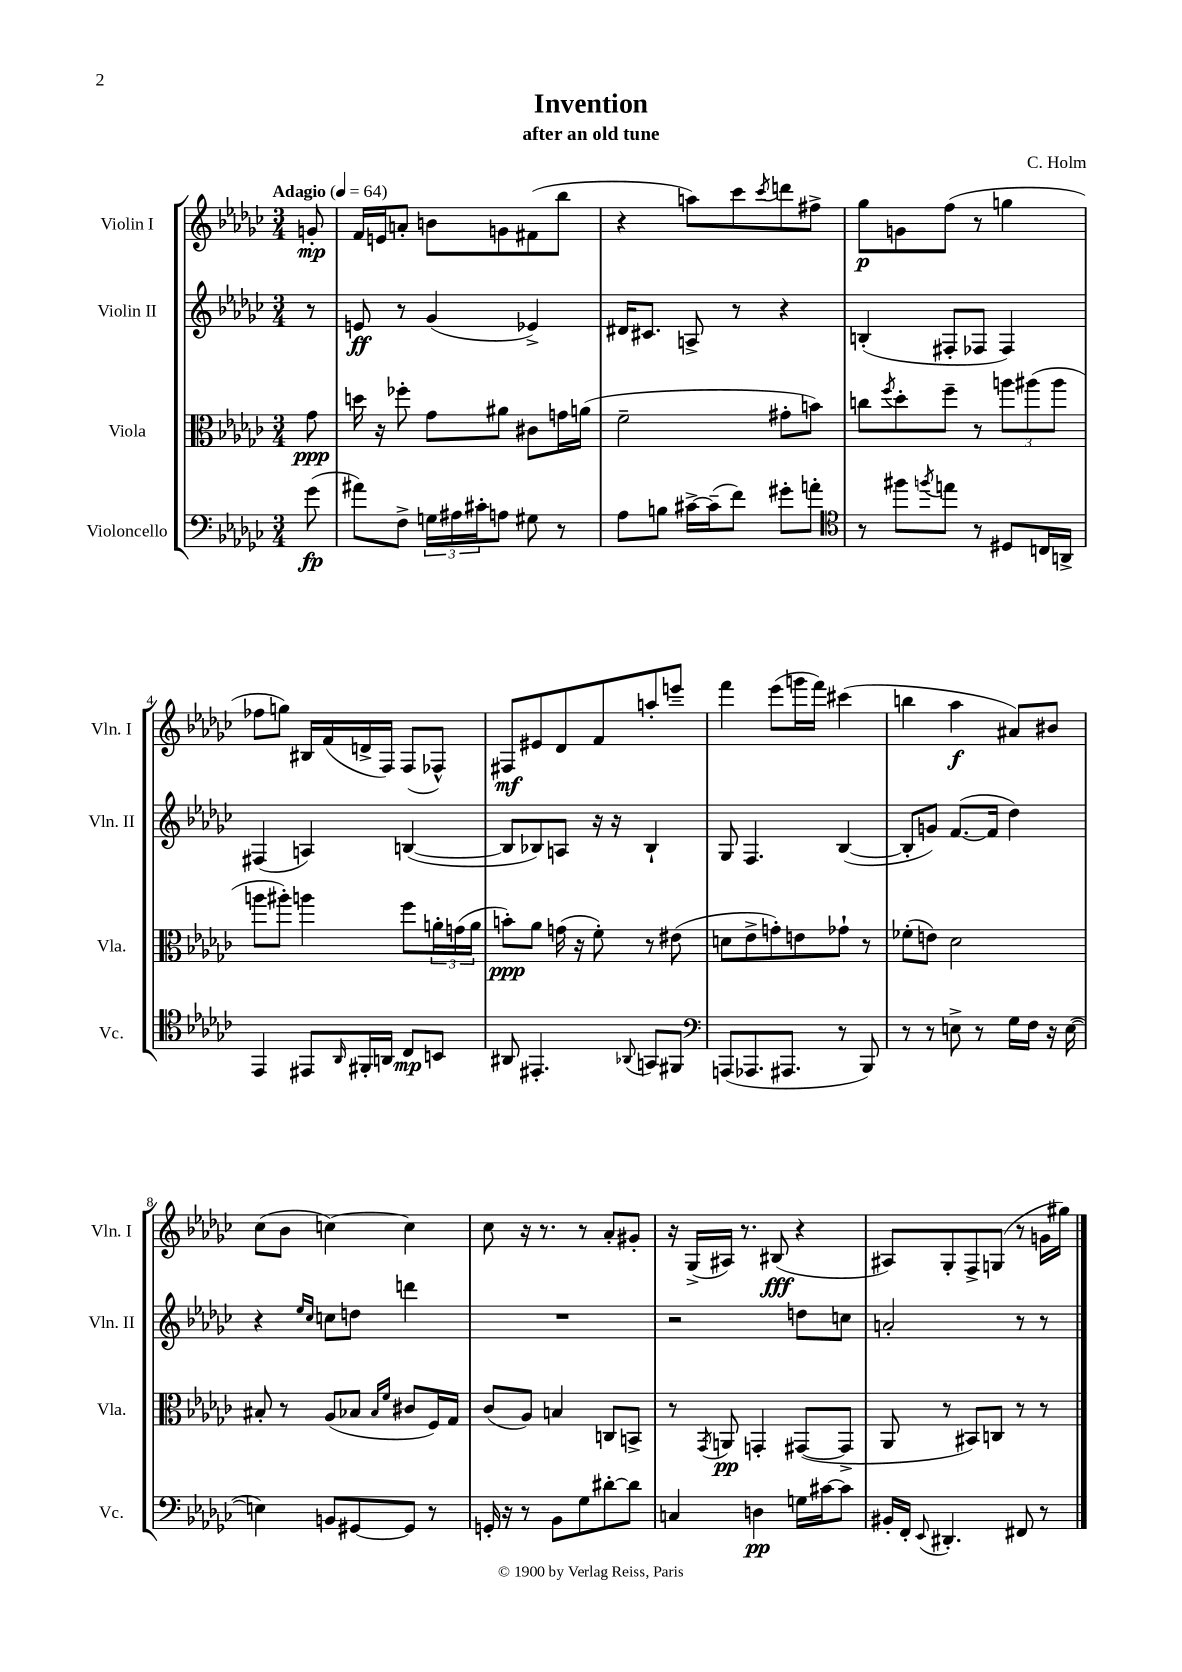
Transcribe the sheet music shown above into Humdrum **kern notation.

**kern	**dynam	**kern	**dynam	**kern	**dynam	**kern	**dynam
*part4	*part4	*part3	*part3	*part2	*part2	*part1	*part1
*staff4	*staff4	*staff3	*staff3	*staff2	*staff2	*staff1	*staff1
*I"Violoncello	*	*I"Viola	*	*I"Violin II	*	*I"Violin I	*
*I'Vc.	*	*I'Vla.	*	*I'Vln. II	*	*I'Vln. I	*
*clefF4	*	*clefC3	*	*clefG2	*	*clefG2	*
*k[b-e-a-d-g-c-]	*	*k[b-e-a-d-g-c-]	*	*k[b-e-a-d-g-c-]	*	*k[b-e-a-d-g-c-]	*
*M3/4	*	*M3/4	*	*M3/4	*	*M3/4	*
*MM64	*	*MM64	*	*MM64	*	*MM64	*
=	=	=	=	=	=	=	=
!	!	!	!	!	!	!LO:TX:a:B:t=Adagio	!
(8g-\	fp	8g-\	ppp	8r	.	8gn'/	mp
=1	=1	=1	=1	=1	=1	=1	=1
8a#X\L)	.	16ddn\	.	8en/	ff	16f/LL	.
.	.	16r	.	.	.	16en/J	.
8F^\J	.	8ff-X'\	.	8r	.	8an'/J	.
24Gn\LL	.	8g-\L	.	(4g-/	.	8bn\L	.
24A#X\	.	.	.	.	.	.	.
24c#X'\J	.	.	.	.	.	.	.
8An\J	.	8a#X\J	.	.	.	8gn\	.
8G#X\	.	8c#X\L	.	4e-X^/)	.	(8f#X\	.
8r	.	16gn\L	.	.	.	8bb-\J	.
.	.	(16an\JJ	.	.	.	.	.
=2	=2	=2	=2	=2	=2	=2	=2
8A-\L	.	2f~\	.	16d#X/KL	.	4r	.
.	.	.	.	8.c#X/J	.	.	.
8Bn\J	.	.	.	.	.	.	.
[16c#X^\LL	.	.	.	8An^/	.	8aan\L)	.
(16c#~\J]	.	.	.	.	.	.	.
8f\J)	.	.	.	8r	.	8ccc-\	.
.	.	.	.	.	.	8qccc-/	.
8g#X'\L	.	8g#X'\L	.	4r	.	8dddn\	.
8an'\J	.	8bn\J)	.	.	.	8ff#X^\J	.
=3	=3	=3	=3	=3	=3	=3	=3
*clefC4	*	*	*	*	*	*	*
8r	.	8ccn\L	.	(4Bn'/	.	8gg-\L	p
.	.	8qff/	.	.	.	.	.
8ff#X\L	.	8dd-'\	.	.	.	8gn\	.
8qffn/	.	.	.	.	.	.	.
8een\J	.	8ff~\J	.	8F#X'/L	.	(8ff\J	.
8r	.	8r	.	8F-X/J	.	8r	.
8D#X/L	.	12aan\L	.	4F-/)	.	4ggn\	.
.	.	(12aa#X\	.	.	.	.	.
16Cn/L	.	.	.	.	.	.	.
.	.	12aa#\J	.	.	.	.	.
16AAn^/JJ	.	.	.	.	.	.	.
!!LO:LB:g=z
=4	=4	=4	=4	=4	=4	=4	=4
4EE-/	.	8aan\L	.	(4F#X/	.	8ff-X\L	.
.	.	8aa#X'\J)	.	.	.	8ggn\J)	.
8EE#X/L	.	4aan\	.	4An/)	.	16B#X/LL	.
.	.	.	.	.	.	(16f/	.
16qqAA-/	.	.	.	.	.	.	.
16FF#X'/L	.	.	.	.	.	16dn^/	.
16AAn/JJ	.	.	.	.	.	16F/JJ)	.
8C-/L	mp	8ff\L	.	([4Bn/	.	(8F/L	.
8BBn/J	.	24an'\L	.	.	.	8F-X^^/J)	.
.	.	(24gn\	.	.	.	.	.
.	.	24a\JJ	.	.	.	.	.
=5	=5	=5	=5	=5	=5	=5	=5
8AA#X/	.	8bn'\L)	ppp	8B/L]	.	8F#X/L	mf
4.EE#X'/	.	8a-\J	.	8B-X/)	.	8e#X/	.
.	.	(16gn\	.	8An/J	.	8d-/	.
.	.	16r	.	.	.	.	.
.	.	8f'\)	.	16r	.	8f/	.
.	.	.	.	16r	.	.	.
8qqAA-X/	.	.	.	.	.	.	.
8GGn/L	.	8r	.	4B-`/	.	8aan'/	.
8FF#X/J	.	(8e#X\	.	.	.	8eeen~/J	.
=6	=6	=6	=6	=6	=6	=6	=6
*clefF4	*	*	*	*	*	*	*
(8AAAn/L	.	8dn\L	.	8G-/	.	4fff\	.
8.AAA-X/	.	8e-^\	.	4.F/	.	.	.
.	.	8gn'\)	.	.	.	(8eee-\L	.
8.AAA#X/J	.	.	.	.	.	.	.
.	.	8en\	.	.	.	16gggn\L	.
.	.	.	.	.	.	16fff\JJ)	.
8r	.	8g-X`\J	.	([4B-/	.	(4ccc#X\	.
8BBB-/)	.	8r	.	.	.	.	.
=7	=7	=7	=7	=7	=7	=7	=7
8r	.	(8f-X'\L	.	8B-'/L]	.	4bbn\	.
8r	.	8en\J)	.	8gn/J)	.	.	.
8En^\	.	2d-\	.	([8.f/L	.	4aa-\	f
8r	.	.	.	.	.	.	.
.	.	.	.	16f/Jk]	.	.	.
16G-\LL	.	.	.	4dd-\)	.	8a#X/L)	.
16F\JJ	.	.	.	.	.	.	.
16r	.	.	.	.	.	8b#X/J	.
([16E\	.	.	.	.	.	.	.
!!LO:LB:g=z
=8	=8	=8	=8	=8	=8	=8	=8
4En\])	.	8B#X'/	.	4r	.	(8cc-\L	.
.	.	8r	.	.	.	8b-\J	.
.	.	.	.	16qqee-/LL	.	.	.
.	.	.	.	16qqcc-/JJ	.	.	.
8BBn/L	.	(8A-/L	.	8ccn\L	.	[4ccn\)	.
[8GG#X/	.	8B-X/J	.	8ddn\J	.	.	.
.	.	16qqB-/LL	.	.	.	.	.
.	.	16qqf/JJ	.	.	.	.	.
8GG#/J]	.	8c#X/L	.	4dddn\	.	4cc\]	.
8r	.	16F/L)	.	.	.	.	.
.	.	16G-/JJ	.	.	.	.	.
=9	=9	=9	=9	=9	=9	=9	=9
16GGn'/	.	(8c-/L	.	2.r	.	8cc-\	.
16r	.	.	.	.	.	.	.
8r	.	8A-/J)	.	.	.	16r	.
.	.	.	.	.	.	8.r	.
8BB-\L	.	4Bn/	.	.	.	.	.
8G-\	.	.	.	.	.	8r	.
[8d#X'\	.	8Cn/L	.	.	.	8a-'/L	.
8d#\J]	.	8BBn^/J	.	.	.	8g#X'/J	.
=10	=10	=10	=10	=10	=10	=10	=10
4Cn/	.	8r	.	2r	.	16r	.
.	.	.	.	.	.	(16G-^/LL	.
.	.	8qGG-/	.	.	.	.	.
.	.	8AAn/	pp	.	.	16A#X/JJ)	.
.	.	.	.	.	.	8.r	.
4Dn\	pp	4GGn'/	.	.	.	.	.
.	.	.	.	.	.	(8B#X/	fff
16Gn\LL	.	([8GG#X/L	.	8ddn\L	.	4r	.
[16c#X\J	.	.	.	.	.	.	.
8c#\J]	.	8GG#^/J]	.	8ccn\J	.	.	.
=11	=11	=11	=11	=11	=11	=11	=11
16BB#X'/LL	.	8AA-/	.	2an'/	.	8A#X/L)	.
16FF'/JJ	.	.	.	.	.	.	.
8qqEE-/	.	.	.	.	.	.	.
4.DD#X'/	.	8r	.	.	.	8G-'/	.
.	.	8BB#X/L)	.	.	.	8F^/	.
.	.	8Cn/J	.	.	.	(8Gn/J	.
8FF#X/	.	8r	.	8r	.	8r	.
8r	.	8r	.	8r	.	16gn\LL	.
.	.	.	.	.	.	16gg#X\JJ)	.
==	==	==	==	==	==	==	==
*-	*-	*-	*-	*-	*-	*-	*-
